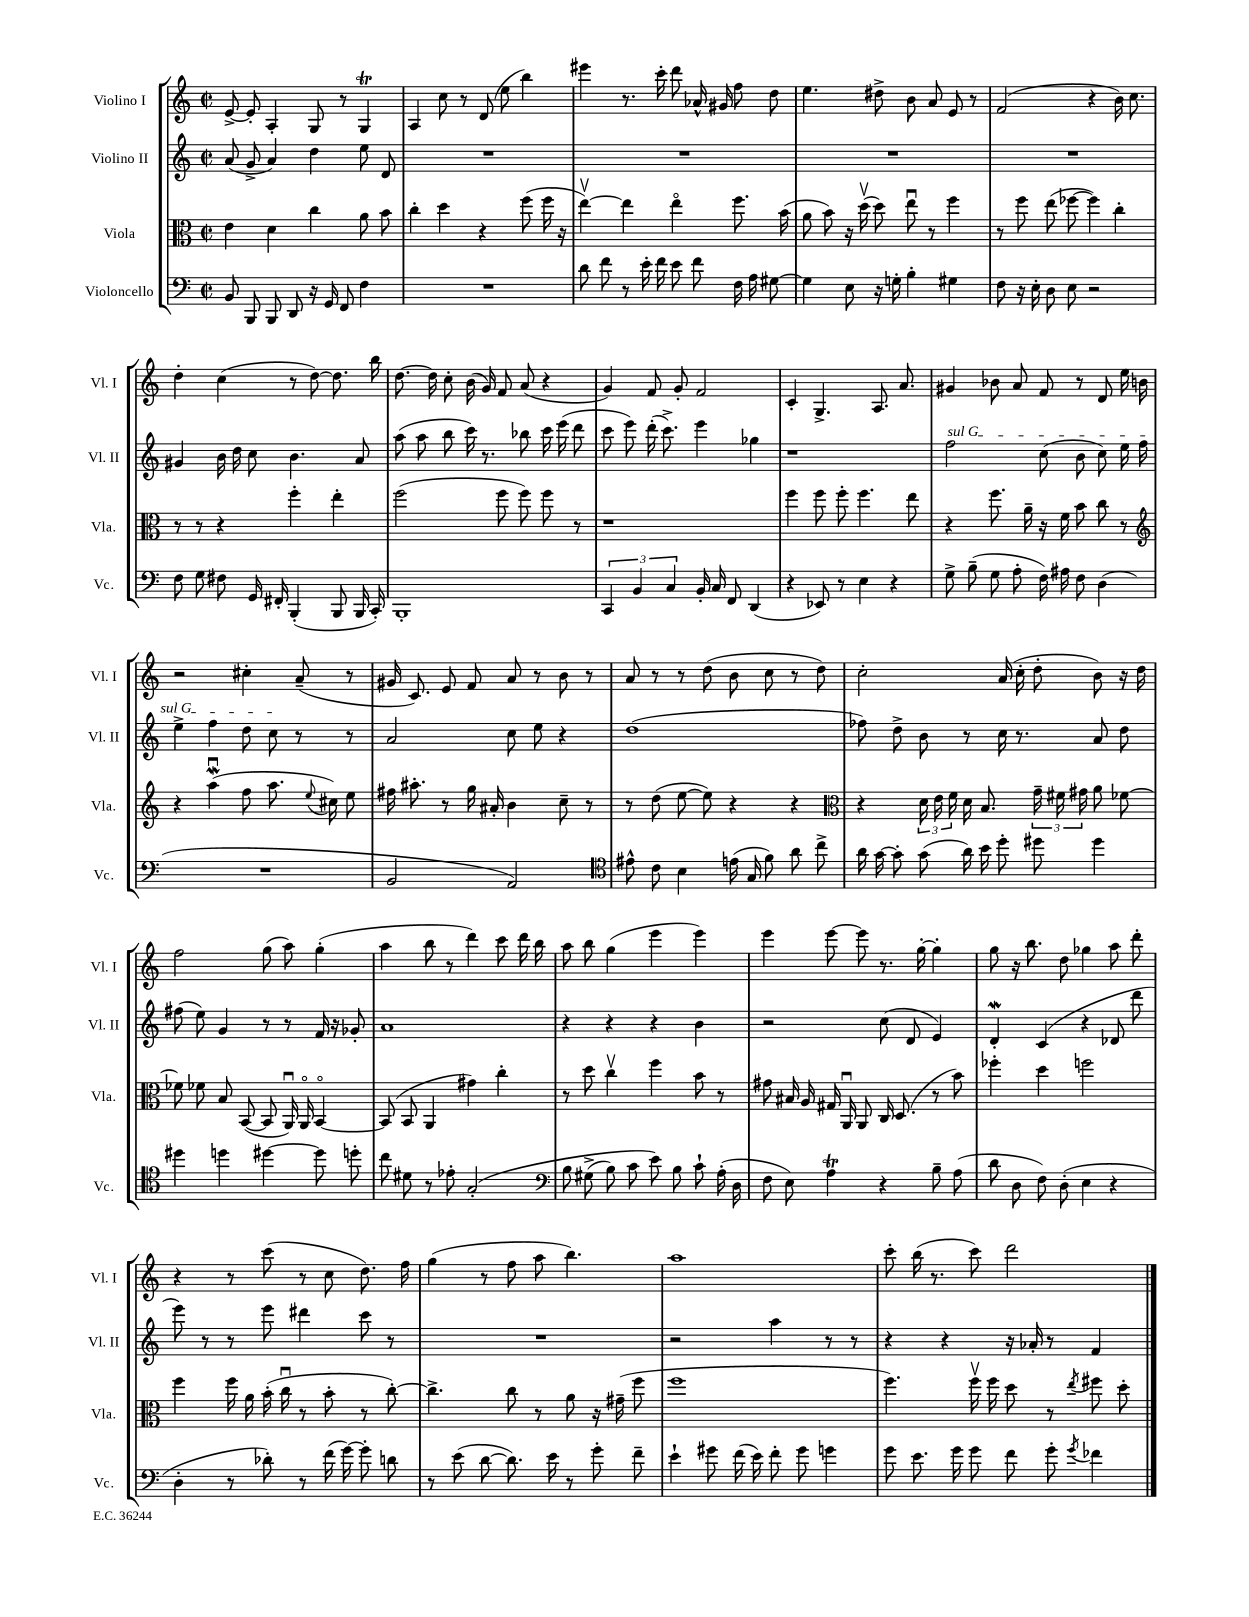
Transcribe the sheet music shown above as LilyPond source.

<<
\new StaffGroup <<
\new Staff = "s0" \with { instrumentName = "Violino I" shortInstrumentName = "Vl. I" } {
    \clef treble \key c \major \defaultTimeSignature \time 2/2
    \autoBeamOff e'8~-> e'8-. a4-. g8 r8 g4\trill |
    a4 c''8 r8 d'8( e''8 b''4) |
    eis'''4 r8. c'''16-. d'''8 aes'16-^ gis'16 f''8 d''8 |
    e''4. dis''8-> b'8 a'8 e'8 r8 |
    f'2( r4 b'16) c''8. |
    d''4-. c''4( r8 d''8~) d''8. b''16 |
    d''8.~ d''16 c''8-. b'16( g'16) f'8 a'8( r4 |
    g'4) f'8 g'8-. f'2 |
    c'4-. g4.-> a8. a'8. |
    gis'4 bes'8 a'8 f'8 r8 d'8 e''16 b'16 |
    r2 cis''4-. a'8--( r8 |
    gis'16 c'8.) e'8 f'8 a'8 r8 b'8 r8 |
    a'8 r8 r8 d''8( b'8 c''8 r8 d''8) |
    c''2-. a'16( c''16-. d''8-. b'8) r16 d''16 |
    f''2 g''8( a''8) g''4-.( |
    a''4 b''8 r8 d'''4) c'''8 d'''16 b''16 |
    a''8 b''8 g''4( e'''4 e'''4) |
    e'''4 e'''8~ e'''8 r8. g''16~-. g''4-. |
    g''8 r16 b''8. d''8 ges''4 a''8 d'''8-. |
    r4 r8 c'''8( r8 c''8 d''8.) f''16 |
    g''4( r8 f''8 a''8 b''4.) |
    a''1 |
    c'''8-. b''16( r8. c'''8) d'''2 \bar "|." |
}
\new Staff = "s1" \with { instrumentName = "Violino II" shortInstrumentName = "Vl. II" } {
    \clef treble \key c \major \defaultTimeSignature \time 2/2
    \autoBeamOff a'8( g'8-> a'4) d''4 e''8 d'8 |
    R1 |
    R1 |
    R1 |
    R1 |
    gis'4 b'16 d''16 c''8 b'4. a'8 |
    a''8( a''8 b''8 c'''16) r8. bes''8 c'''16 e'''16( d'''8 |
    c'''8 e'''8) d'''16-.( c'''8.->) e'''4 ges''4 |
    r1 |
    \once \override TextSpanner.bound-details.left.text = \markup { \italic "sul G" } f''2\startTextSpan c''8( b'8 c''8) e''16 f''16 |
    e''4-> f''4 d''8 c''8\stopTextSpan r8 r8 |
    a'2 c''8 e''8 r4 |
    d''1( |
    fes''8) d''8-> b'8 r8 c''16 r8. a'8 d''8 |
    fis''8( e''8) g'4 r8 r8 f'16 r16 ges'8-. |
    a'1 |
    r4 r4 r4 b'4 |
    r2 c''8( d'8 e'4) |
    d'4-.\mordent c'4( r4 des'8 d'''8 |
    e'''8) r8 r8 e'''8 dis'''4 c'''8 r8 |
    R1 |
    r2 a''4 r8 r8 |
    r4 r4 r16 aes'16-. r8 f'4 \bar "|." |
}
\new Staff = "s2" \with { instrumentName = "Viola" shortInstrumentName = "Vla." } {
    \clef alto \key c \major \defaultTimeSignature \time 2/2
    \autoBeamOff e'4 d'4 c''4 a'8 b'8 |
    c''4-. d''4 r4 f''8( f''16 r16 |
    e''4~\upbow) e''4 e''4\flageolet f''8. b'16( |
    a'8 b'8) r16 d''16\upbow( d''8) e''8\downbow r8 f''4 |
    r8 f''8 e''8( fes''8~ fes''4) c''4-. |
    r8 r8 r4 f''4-. e''4-. |
    f''2( f''8 f''8) f''8 r8 |
    r1 |
    f''4 f''8 f''8-. f''4. e''8 |
    r4 f''8. a'16-- r16 f'16 b'8 c''8 r8 |
    \clef treble r4 a''4\downbow\mordent( f''8 a''8. \appoggiatura { e''8 } cis''16) e''8 |
    fis''16 ais''8.-. r8 g''16 ais'16-. b'4 c''8-- r8 |
    r8 d''8( e''8~ e''8) r4 r4 |
    \clef alto r4 \tuplet 3/2 { d'16 e'16 f'16 } d'16 b8. \tuplet 3/2 { g'16-- fis'16 gis'16 } a'8 fes'8~ |
    fes'8 fes'8 b8 b,8~( b,8 a,16\downbow) a,16\flageolet b,4~\flageolet |
    b,8( b,8 a,4 gis'4) c''4-. |
    r8 d''8 c''4\upbow f''4 b'8 r8 |
    gis'8 bis16 a16 gis16 a,16\downbow a,8 c16 d8.( r8 b'8) |
    fes''4-. d''4 f''2 |
    f''4 f''16 a'16 b'16-.( c''16\downbow r8 b'8-. r8 c''8~-.) |
    c''4.-> c''8 r8 a'8 r16 gis'16--( f''8 |
    f''1 |
    f''4.) f''16\upbow f''16 d''8 r8 \acciaccatura { e''8 } fis''8 d''8-. \bar "|." |
}
\new Staff = "s3" \with { instrumentName = "Violoncello" shortInstrumentName = "Vc." } {
    \clef bass \key c \major \defaultTimeSignature \time 2/2
    \autoBeamOff b,8 b,,8 b,,8 d,8 r16 g,16 f,8 f4 |
    R1 |
    d'8 f'8 r8 e'16-. f'16 e'8 f'8 f16 a16 gis8~ |
    gis4 e8 r16 g16-. b4-. gis4 |
    f8 r16 e16-. d8 e8 r2 |
    f8 g8 fis8 g,16 fis,16-. b,,4-.( b,,8 b,,16 c,16-.) |
    b,,1-. |
    \tuplet 3/2 { c,4 b,4 c4 } b,16-. c16 f,8 d,4( |
    r4 ees,8) r8 e4 r4 |
    g8-> b8--( g8 a8-. f16) ais16 f8 d4( |
    R1 |
    b,2 a,2) |
    \clef tenor eis'8-^ c'8 b4 e'16( g16 f'8) a'8 c''8-> |
    a'16 g'16~ g'8-. g'8( a'16) b'16 d''8-. dis''8 dis''4 |
    dis''4 d''4 dis''4~ dis''8 d''8-. |
    c''8 dis'8 r8 ees'8-. g2-.\( |
    \clef bass b8 gis8->( b8) c'8 e'8\) b8 c'8-! a16-.( d16 |
    f8 e8) a4\trill r4 b8-- a8( |
    d'8 d8 f8) d8-.( e4 r4 |
    d4-. r8 des'8-.) r8 f'16( g'16~) g'8-. d'8 |
    r8 e'8( d'8~ d'8.) e'16 r8 g'8-. f'8-- |
    e'4-! gis'8 f'16( e'16) f'8-. gis'8 g'4 |
    g'8 e'8. g'16 g'8 f'8 g'8-. \acciaccatura { g'8 } fes'4 \bar "|." |
}
>>
>>
\layout { \context { \Score \remove "Bar_number_engraver" } }
